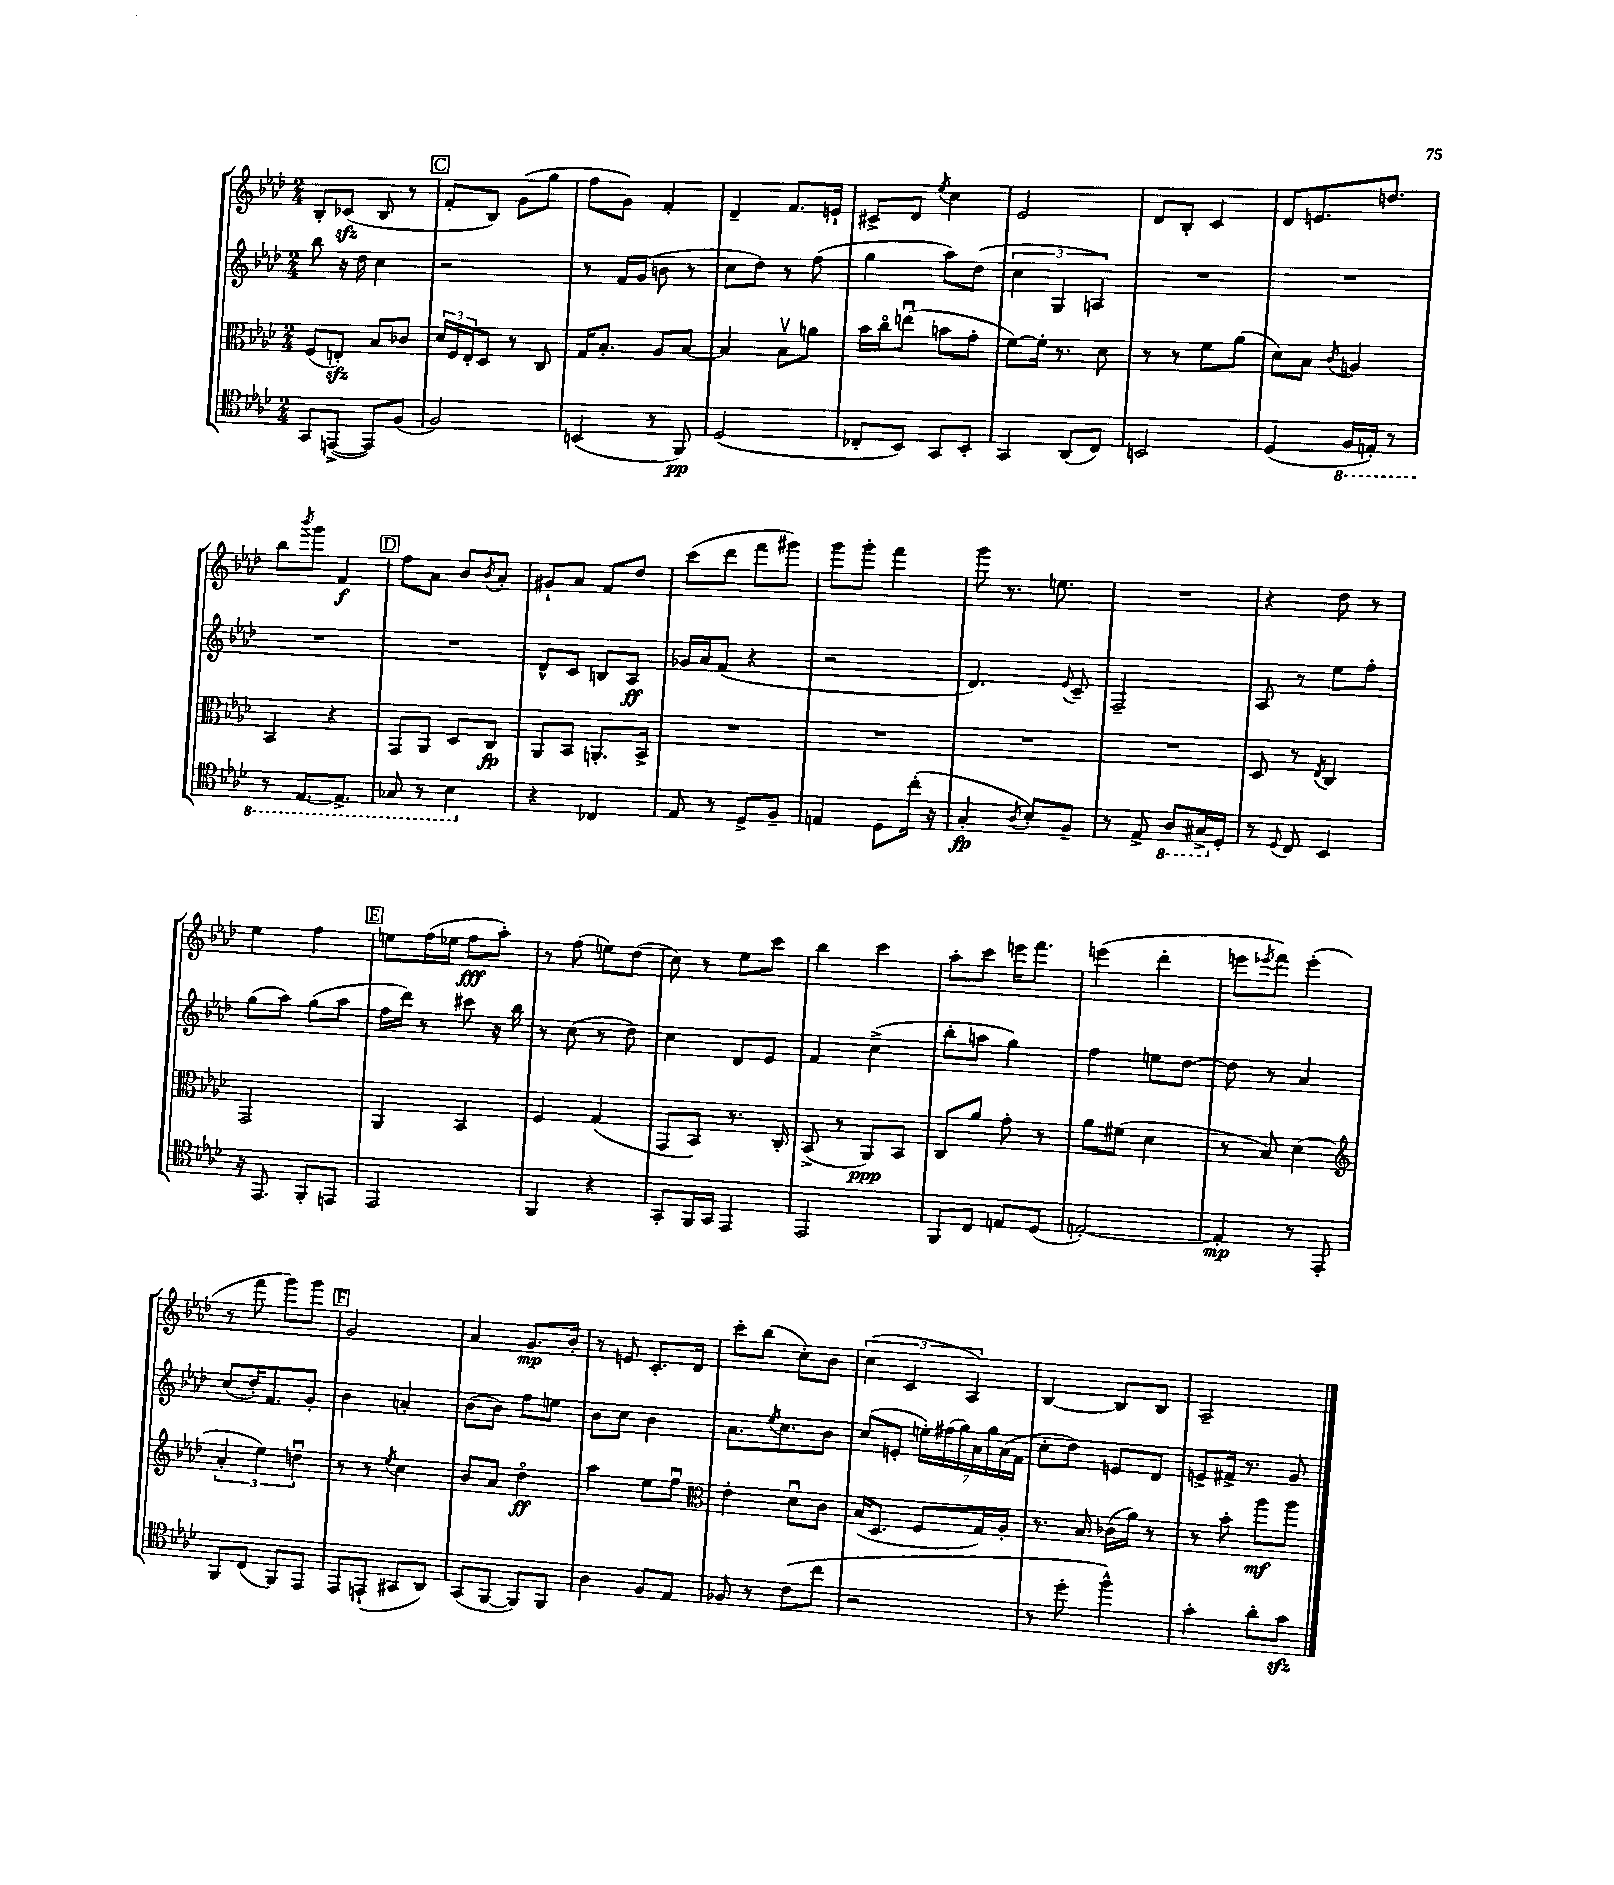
<<
\new StaffGroup <<
\new Staff = "s0" {
    \clef treble \key aes \major \numericTimeSignature \time 2/4
    bes8-. ces'8\sfz( bes8 r8 |
    \mark \markup { \box "C" } f'8-. bes8) g'8( g''8 |
    f''8 g'8) f'4-. |
    des'4-- f'8. e'16-! |
    cis'8-> des'8 \acciaccatura { ees''8 } c''4 |
    ees'2 |
    des'8 bes8-. c'4 |
    des'8 e'8. d''8. |
    bes''8 \acciaccatura { bes'''8 } g'''8 f'4\f |
    \mark \markup { \box "D" } f''8 aes'8 bes'8 \acciaccatura { bes'8 } aes'8-. |
    gis'8-! aes'8 f'8 des''8 |
    c'''8( des'''8 f'''8 gis'''8) |
    g'''8 g'''8-. f'''4 |
    g'''8 r8. e''8. |
    R2 |
    r4 des''8 r8 |
    ees''4 f''4 |
    \mark \markup { \box "E" } e''8 f''16( ees''16 f''8\fff aes''8-.) |
    r8 f''8( e''8) des''8( |
    c''8) r8 ees''8 c'''8 |
    bes''4 c'''4 |
    aes''8-. c'''8 e'''16 f'''8. |
    e'''4( des'''4-. |
    e'''8 \acciaccatura { ees'''8 } f'''8) ees'''4-.( |
    r8 f'''8 g'''8) g'''8 |
    \mark \markup { \box "F" } g'2 |
    aes'4 g'8.\mp bes'16-. |
    r8 e'8 c'8.-. des'16 |
    c'''8-. bes''8( c''8-.) bes'8 |
    \tuplet 3/2 { c''4( c'4 aes4) } |
    bes4~ bes8 bes8 |
    aes2-- \bar "|." |
}
\new Staff = "s1" {
    \clef treble \key aes \major \numericTimeSignature \time 2/4
    bes''8 r16 des''16 c''4 |
    \mark \markup { \box "C" } r2 |
    r8 f'16 g'16( b'8 r8 |
    c''8 des''8) r8 f''8( |
    g''4 aes''8) des''8( |
    \tuplet 3/2 { c''4 g4 a4) } |
    R2 |
    R2 |
    R2 |
    \mark \markup { \box "D" } R2 |
    des'8-^ c'8 b8 aes8\ff |
    ges'16 aes'16 f'8( r4 |
    r2 |
    des'4.) \appoggiatura { ees'8 } c'8-- |
    f2-- |
    aes8 r8 ees''8 f''8-. |
    g''8( aes''8) g''8( aes''8 |
    \mark \markup { \box "E" } f''16 des'''16) r8 cis'''8 r16 bes''16 |
    r8 c''8( r8 des''8) |
    c''4 des'8 ees'8 |
    f'4 c''4->( |
    bes''8-. a''8 g''4) |
    f''4 e''8 des''8~ |
    des''8 r8 aes'4 |
    c''8( des''16-.) f'8. g'8-. |
    \mark \markup { \box "F" } bes'4 a'4-. |
    bes'8( bes'8) f''8 e''8 |
    bes'8 c''8 bes'4 |
    aes'8. \acciaccatura { ees''8 } c''8. bes'8 |
    c''8( e'8-. \tuplet 7/4 { e''16-.) fis''16( g''16) aes'16 g''16 aes'16( f'16 } |
    c''8-. des''8) e'8 des'8 |
    e'8-> fis'16-> r8. g'8 \bar "|." |
}
\new Staff = "s2" {
    \clef alto \key aes \major \numericTimeSignature \time 2/4
    f8( e8-.\sfz) bes8 ces'8 |
    \mark \markup { \box "C" } \tuplet 3/2 { des'16 f16 ees16-. } des8 r8 c8 |
    g16 bes8.-. aes8 bes8~ |
    bes4 bes8\upbow a'8 |
    bes'16 c''16\flageolet e''8\downbow( b'8 g'8-. |
    f'8~) f'16-. r8. des'8 |
    r8 r8 f'8 aes'8( |
    des'8) bes8 \acciaccatura { c'8 } a4 |
    bes,4 r4 |
    \mark \markup { \box "D" } g,8 aes,8 des8 c8\fp |
    aes,8 bes,8 a,8.-. bes,16-> |
    R2 |
    R2 |
    R2 |
    R2 |
    des8 r8 \acciaccatura { ees8 } c4 |
    g,2 |
    \mark \markup { \box "E" } aes,4 bes,4 |
    f4 g4( |
    g,8 bes,8) r8. c16-. |
    bes,8->( r8 aes,8\ppp) bes,8 |
    c8 aes'8 g'8-. r8 |
    aes'8 fis'8( des'4 |
    r8 bes8) des'4( |
    \clef treble \tuplet 3/2 { aes'4-. ees''4) d''4\downbow } |
    \mark \markup { \box "F" } r8 r8 \acciaccatura { ees''8 } c''4 |
    bes'8 aes'8 des''4\flageolet\ff |
    aes''4 ees''8 f''8\downbow |
    \clef alto ees'4-. des'8\downbow c'8 |
    bes16( des8. f8 g16) aes16-. |
    r8. bes16 ces'16( aes'16) r8 |
    r8 bes'8-. aes''8\mf aes''8 \bar "|." |
}
\new Staff = "s3" {
    \clef tenor \key aes \major \numericTimeSignature \time 2/4
    g,8 e,8~->( e,8) f8( |
    \mark \markup { \box "C" } f2) |
    b,4( r8 f,8\pp) |
    des2( |
    ces8-. bes,8) g,8 bes,8-. |
    g,4 aes,8( c8) |
    b,2 |
    des4( \ottava #-1 f,16 e,16-.) r8 |
    r8 ees,8.~ ees,8.-> |
    \mark \markup { \box "D" } ges,8 r8 bes,4 \ottava #0 |
    r4 ces4 |
    ees8 r8 des8-> f8-- |
    e4 des8 c''16-.( r16 |
    g4-.\fp \acciaccatura { aes8 } bes8-.) f8-- |
    r8 ees8-> \ottava #-1 aes,8 gis,16-> \ottava #0 des16-. |
    r8 \appoggiatura { des8 } c8 bes,4 |
    r16 ees,8. f,8-. e,8 |
    \mark \markup { \box "E" } ees,2 |
    f,4 r4 |
    g,8-. f,16 g,16 ees,4 |
    ees,2 |
    f,8 c8 e8 des8( |
    e2~-.) |
    e4-.\mp r8 ees,8-. |
    f,8 c8( f,8) ees,8 |
    \mark \markup { \box "F" } ees,8 e,8-!( gis,8 aes,8) |
    g,8( f,8~ f,8) f,8 |
    aes4 f8 ees8 |
    fes8 r8 c'8( c''8 |
    r2 |
    r8 des''8-. f''4-^) |
    g'4-. aes'8-. g'8\sfz \bar "|." |
}
>>
>>
\layout { \context { \Score \remove "Bar_number_engraver" } }
